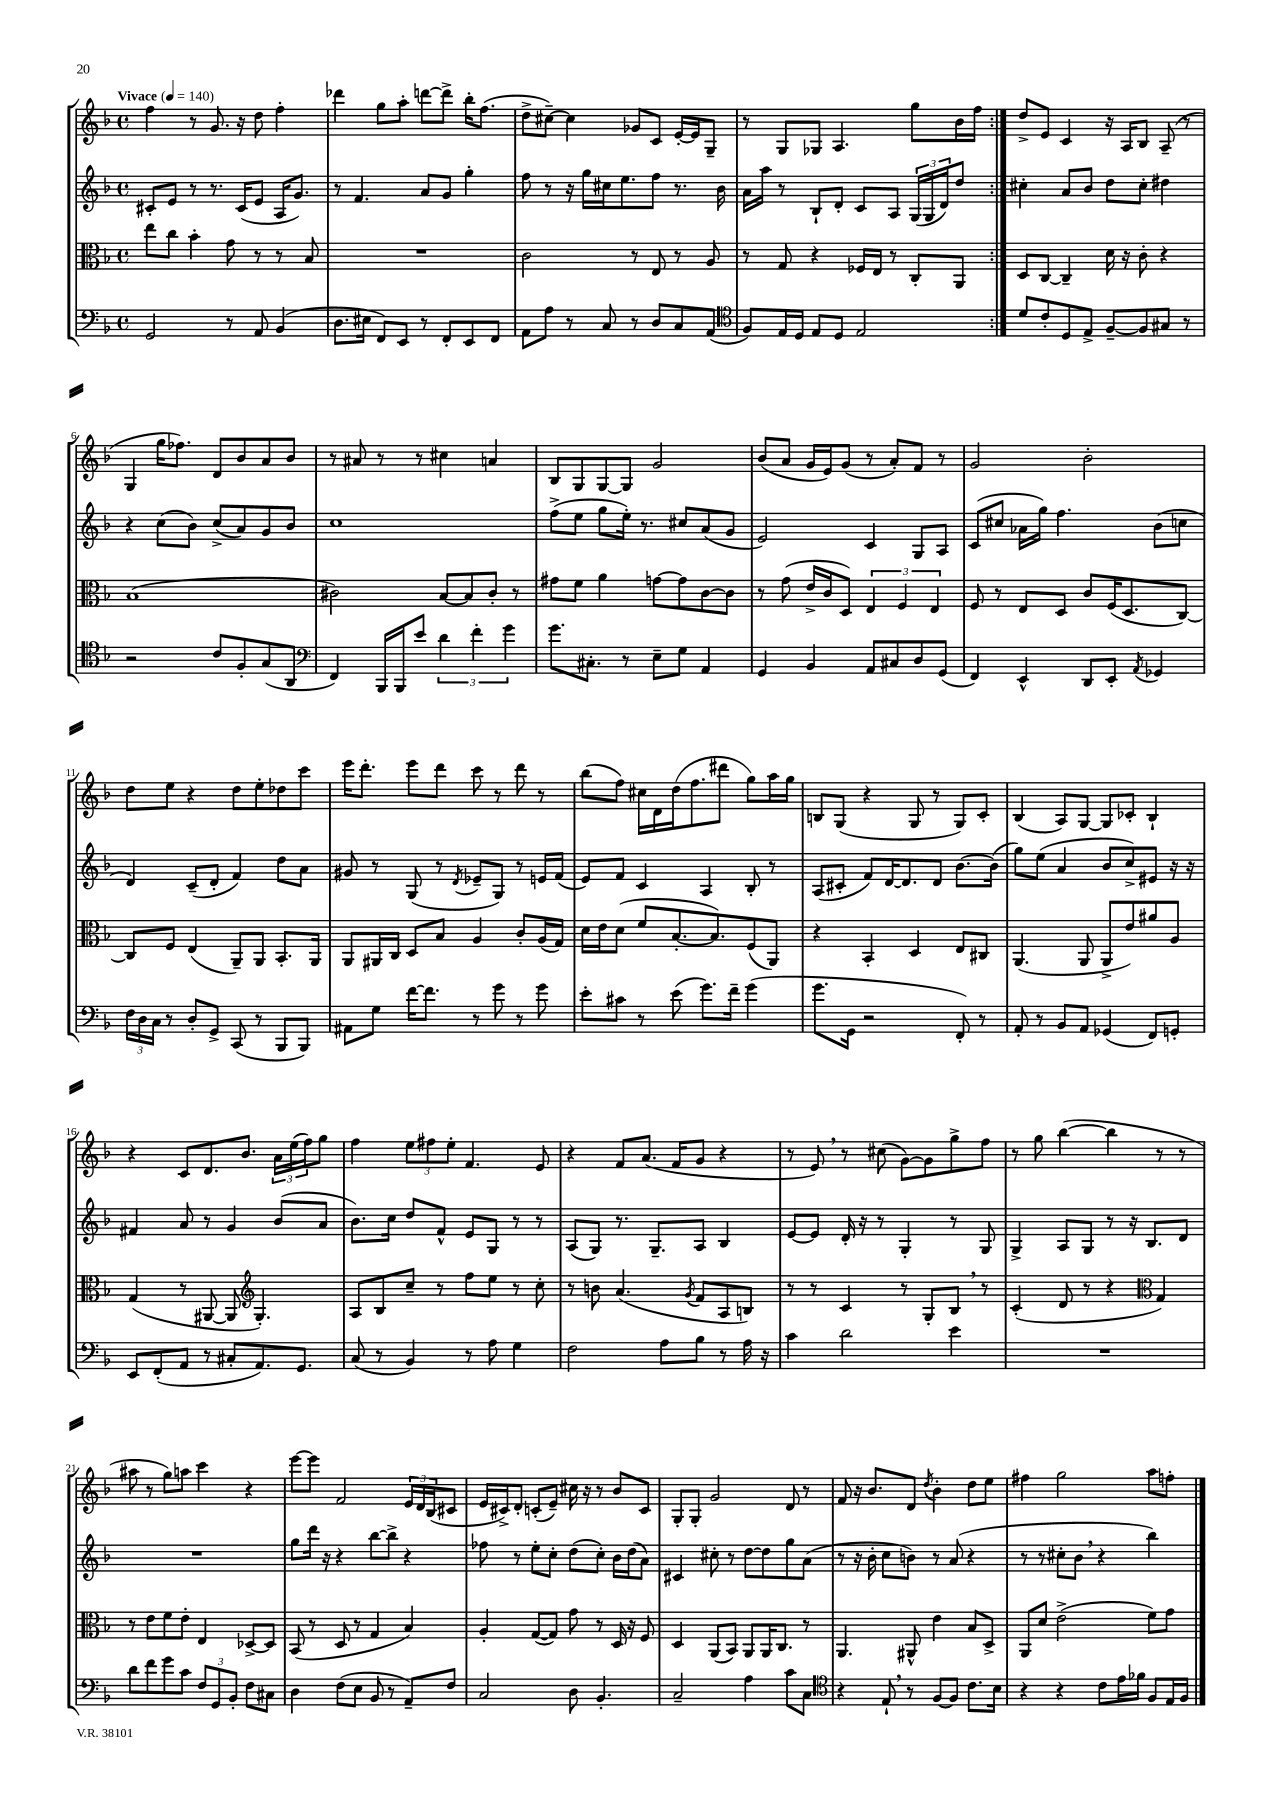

**kern	**kern	**kern	**kern
*part4	*part3	*part2	*part1
*staff4	*staff3	*staff2	*staff1
*clefF4	*clefC3	*clefG2	*clefG2
*k[b-]	*k[b-]	*k[b-]	*k[b-]
*M4/4	*M4/4	*M4/4	*M4/4
*met(c)	*met(c)	*met(c)	*met(c)
*MM140	*MM140	*MM140	*MM140
=1	=1	=1	=1
!	!	!	!LO:TX:a:B:t=Vivace
2GG/	8ee\L	8c#X'/L	4ff\
.	8cc\J	8e/J	.
.	4b-'\	8r	8r
.	.	8.r	8.g/
8r	8g\	.	.
.	.	(16c#/KL	16r
8AA/	8r	8e/J	8dd\
(4BB-/	8r	16A/KL	4ff'\
.	.	8.g/J)	.
.	8B-/	.	.
=2	=2	=2	=2
8.D\L	1r	8r	4ddd-X\
.	.	4.f/	.
16E#X\Jk	.	.	.
8FF/L)	.	.	8gg\L
8EE/J	.	.	8aa'\J
8r	.	8a/L	[8dddn\L
8FF'/L	.	8g/J	8ddd^\J]
8EE/	.	4gg'\	16bb-'\KL
.	.	.	(8.ff\J
8FF/J	.	.	.
=3	=3	=3	=3
8AA\L	2c\	8ff\	8dd^\L
8A\J	.	8r	[8cc#X~\J)
8r	.	16r	4cc#\]
.	.	16gg\LL	.
8C/	.	16cc#X\J	.
.	.	8.ee\	.
8r	8r	.	8g-X/L
8D/L	8E/	8ff\J	8c/J
8C/	8r	8.r	[16e'/LL
.	.	.	16e/J]
(8AA/J	8A/	.	8G~/J
.	.	16b-\	.
=4	=4	=4	=4
*clefC4	*	*	*
8F/L)	8r	16a\LL	8r
.	.	16aa\JJ	.
16E/L	8G/	8r	8G/L
16D/JJ	.	.	.
8E/L	4r	8B-`/L	8G-X/J
8D/J	.	8d'/J	4.A/
2E/	16F-X/LL	8c/L	.
.	16E/JJ	.	.
.	8r	8A/J	.
.	8C'/L	(24G/LL	8gg\L
.	.	24G/	.
.	.	24d/J)	.
.	8AA/J	8dd/J	16b-\L
.	.	.	16ff\JJ
=5:|!	=5:|!	=5:|!	=5:|!
8d/L	8D/L	4cc#X'\	8dd^/L
8c'/	[8C/J	.	8e/J
8D/	4C~/]	8a/L	4c/
8E^/J	.	8b-/J	.
[8F~/L	16d\	8dd\L	16r
.	16r	.	16A/KL
8F/]	8c'\	8cc#'\J	8B-/J
8G#X/J	4r	4dd#X\	(8A~/
8r	.	.	8r
!!LO:LB:g=z
=6	=6	=6	=6
2r	(1B-	4r	4G/
.	.	(8cc\L	16gg\KL
.	.	.	8.ff-X\J)
.	.	8b-\J)	.
8c/L	.	(8cc^/L	8d/L
8F'/	.	8a/)	8b-/
(8G/	.	8g/	8a/
8AA/J	.	8b-/J	8b-/J
=7	=7	=7	=7
*clefF4	*	*	*
4FF/)	2c#X\)	1cc	8r
.	.	.	8a#X/
16BBB-/LL	.	.	8r
16BBB-/J	.	.	.
8e/J	.	.	8r
6d\	[8B-/L	.	4cc#X\
.	8B-/]	.	.
6f'\	.	.	.
.	8c#'/J	.	4an/
6g\	.	.	.
.	8r	.	.
=8	=8	=8	=8
8.g\L	8g#X\L	(8ff^\L	8B-/L
.	8f\J	8ee\J	8G/
8.C#X'\J	.	.	.
.	4a\	8gg\L	[8G/
8r	.	16ee'\Jk)	8G/J]
.	.	8.r	.
8E~\L	[8gn\L	.	2g/
8G\J	8g\]	8cc#X/L	.
4AA/	[8c\	(8a/	.
.	8c\J]	8g/J	.
=9	=9	=9	=9
4GG/	8r	2e/)	(8b-/L
.	(8g\	.	8a/J
4BB-/	16e^/LL	.	16g/LL
.	16c/J	.	16e/J)
.	8D/J)	.	(8g/J
8AA/L	6E/	4c/	8r
8C#X/	.	.	8a'/L)
.	6F/	.	.
8D/	.	8G/L	8f/J
.	6E/	.	.
(8GG/J	.	8A/J	8r
=10	=10	=10	=10
4FF/)	8F/	(8c/L	2g/
.	8r	8cc#X/J	.
4EE^^/	8E/L	16a-X\LL	.
.	.	16gg\JJ)	.
.	8D/J	4.ff\	.
8DD/L	8c/L	.	2b-'\
8EE'/J	(16F/K	.	.
.	8.D/	.	.
8qAA/	.	.	.
4GG-X/	.	(8b-\L	.
.	[8C/J)	8ccn\J	.
!!LO:LB:g=z
=11	=11	=11	=11
24F\LL	8C/L]	4d/)	8dd\L
24D\	.	.	.
24C\JJ	.	.	.
8r	8F/J	.	8ee\J
8D'/L	(4E/	(8c~/L	4r
8GG^/J	.	8d'/J	.
(8CC/	8AA~/L)	4f/)	8dd\L
8r	8AA/J	.	8ee'\
8BBB-/L	8.BB-'/L	8dd\L	8dd-X\
8BBB-/J)	.	8a\J	8ccc\J
.	16AA/Jk	.	.
=12	=12	=12	=12
8AA#X\L	8AA/L	8g#X/	16eee\KL
.	.	.	8.ddd'\J
8G\J	16AA#X/L	8r	.
.	16C/JJ	.	.
[16f\KL	8D/L	(8G/	8eee\L
8.f\J]	.	.	.
.	8B-/J	8r	8ddd\J
.	.	8qd/	.
8r	4A/	8e-X~/L	8ccc\
8g\	.	8G/J)	8r
8r	8c'/L	8r	8ddd\
8g\	(16A/L	16en/LL	8r
.	16G/JJ)	(16f/JJ	.
=13	=13	=13	=13
8e'\L	16d\LL	8e/L)	(8bb-\L
.	16e\J	.	.
8c#X\J	(8d\J	8f/J	8ff\J)
8r	8f/L	4c/	16cc#X\LL
.	.	.	16d\
(8e\	[8.B-'/	.	(16dd\J
.	.	.	8.ff\
8.g\L)	.	4A/	.
.	8.B-/])	.	.
.	.	.	8ddd#X\J
16f~\Jk	.	.	.
(4g\	(8F/	8B-'/	8gg\L)
.	8AA/J)	8r	16aa\L
.	.	.	16gg\JJ
=14	=14	=14	=14
8.g\L	4r	(8A/L	8Bn/L
.	.	8c#X'/J	(8G/J
16GG\Jk	.	.	.
2r	4BB-'/	8f/L)	4r
.	.	[16d/K	.
.	.	8.d/]	.
.	4D/	.	8G/
.	.	8d/J	8r
8FF'/)	8E/L	[8.b-\L	8G/L)
8r	8C#X/J	.	8c'/J
.	.	(16b-\Jk]	.
=15	=15	=15	=15
8AA'/	(4.AA/	8gg\L)	(4B-/
8r	.	(8ee\J	.
8BB-/L	.	4a/	8A/L)
8AA/J	8AA/	.	[8G/J
(4GG-X/	8AA^/L	8b-/L	8G/L]
.	8e/)	8cc^/)	8c-X'/J
8FF/L)	8a#X/	8e#X/J	4B-`/
8GGn'/J	8A/J	16r	.
.	.	16r	.
!!LO:LB:g=z
=16	=16	=16	=16
8EE/L	(4G/	4f#X/	4r
(8FF'/	.	.	.
8AA/J	8r	8a/	8c/L
8r	[8AA#X/	8r	8.d/
8C#X'/L	8AA#/]	4g/	.
.	.	.	8.b-/J
*	*clefG2	*	*
8.AA/)	4.G'/)	.	.
.	.	(8b-/L	24a\LL
.	.	.	(24ee\
8.GG/J	.	.	.
.	.	.	24ff\J)
.	.	8a/J	8gg\J
=17	=17	=17	=17
(8C/	8A/L	8.b-\L)	4ff\
8r	8B-/	.	.
.	.	16cc\Jk	.
4BB-/)	8cc~/J	8dd/L	12ee\L
.	.	.	12ff#X\
.	8r	8f^^/J	.
.	.	.	12ee'\J
8r	8ff\L	8e/L	4.f/
8A\	8ee\J	8G/J	.
4G\	8r	8r	.
.	8cc'\	8r	8e/
=18	=18	=18	=18
2F\	8r	(8A/L	4r
.	8bn\	8G/J)	.
.	(4.a/	8.r	8f/L
.	.	.	(8.a/J
.	.	8.G~/L	.
8A\L	.	.	.
.	.	.	16f/KL
.	8qg/	.	.
8B-\J	8f/L	8A/J	8g/J
8r	8A/	4B-/	4r
16A\	8Bn/J)	.	.
16r	.	.	.
=19	=19	=19	=19
4c\	8r	[8e/L	8r
.	8r	8e/J]	8e,/)
2d\	4c/	16d'/	8r
.	.	16r	.
.	.	8r	(8cc#X\
.	8r	4G'/	[8g\L)
.	8G'/L	.	8g\]
4e\	8B-,/J	8r	8gg^\
.	8r	8G/	8ff\J
=20	=20	=20	=20
1r	(4c'/	4G^/	8r
.	.	.	8gg\
.	8d/	8A/L	([4bb-\
.	8r	8G/J	.
.	4r	8r	4bb-\]
.	.	16r	.
.	.	8.B-/L	.
*	*clefC3	*	*
.	4G/)	.	8r
.	.	8d/J	8r
!!LO:LB:g=z
=21	=21	=21	=21
8d\L	8r	1r	8aa#X\
8f\	8e\L	.	8r
8g\	8f\	.	8gg\L)
8c\J	8e'\J	.	8aan\J
12F/L	4E/	.	4ccc\
12GG/	.	.	.
12BB-'/J	.	.	.
8F\L	[8D-X^/L	.	4r
8C#X\J	8D-/J]	.	.
=22	=22	=22	=22
4D\	(8BB-/	8gg\L	[8eee\L
.	8r	16ddd\Jk	8eee\J]
.	.	16r	.
(8F\L	8D/	4r	2f/
8E\J	8r	.	.
8BB-/	4G/	[8bb-\L	.
8r	.	8bb-^\J]	.
8AA~/L)	4B-/)	4r	24e/LL
.	.	.	24d/
.	.	.	(24B-/J
8F/J	.	.	8c#X/J
=23	=23	=23	=23
2C/	4A'/	8ff-X\	16e/LL
.	.	.	16c#X^/J)
.	.	8r	8d'/J
.	([8G/L	8ee'\L	(8cn'/L
.	8G/J])	8cc'\J	8e~/J)
8D\	8g\	(8dd\L	16cc#X\
.	.	.	16r
4.BB-'/	8r	8cc'\J)	8r
.	16D/	16b-\LL	8b-/L
.	16r	(16dd\J	.
.	8F/	8a\J)	8c/J
=24	=24	=24	=24
2C~/	4D/	4c#X/	8G'/L
.	.	.	8G'/J
.	(8AA/L	8cc#X'\	2g/
.	8BB-/J)	8r	.
4A\	8AA/L	[8dd\L	.
.	16AA/K	8dd\]	.
.	8.C/J	.	.
8c\L	.	8gg\	8d/
8C\J	8r	(8a\J	8r
=25	=25	=25	=25
*clefC4	*	*	*
4r	4.AA/	8r	8f/
.	.	16r	16r
.	.	16b-'\	8.b-/L
8E`,/	.	8cc\L	.
8r	8AA#X^^/	8bn\J)	8d/J
.	.	.	8qdd/
[8F/L	4e\	8r	4b-'\
8F/J]	.	(8a/	.
8.c\L	8B-/L	4r	8dd\L
.	8D^/J	.	8ee\J
16B-\Jk	.	.	.
=26	=26	=26	=26
4r	8AA/L	8r	4ff#X\
.	8d/J	8r	.
4r	(2e^\	8cc#X'\L	2gg\
.	.	8b-,\J	.
8c\L	.	4r	.
16e\L	.	.	.
16f-X\JJ	.	.	.
8F/L	8f\L)	4bb-\)	8aa\L
16E/L	8g\J	.	8ffn'\J
16F/JJ	.	.	.
==	==	==	==
*-	*-	*-	*-
